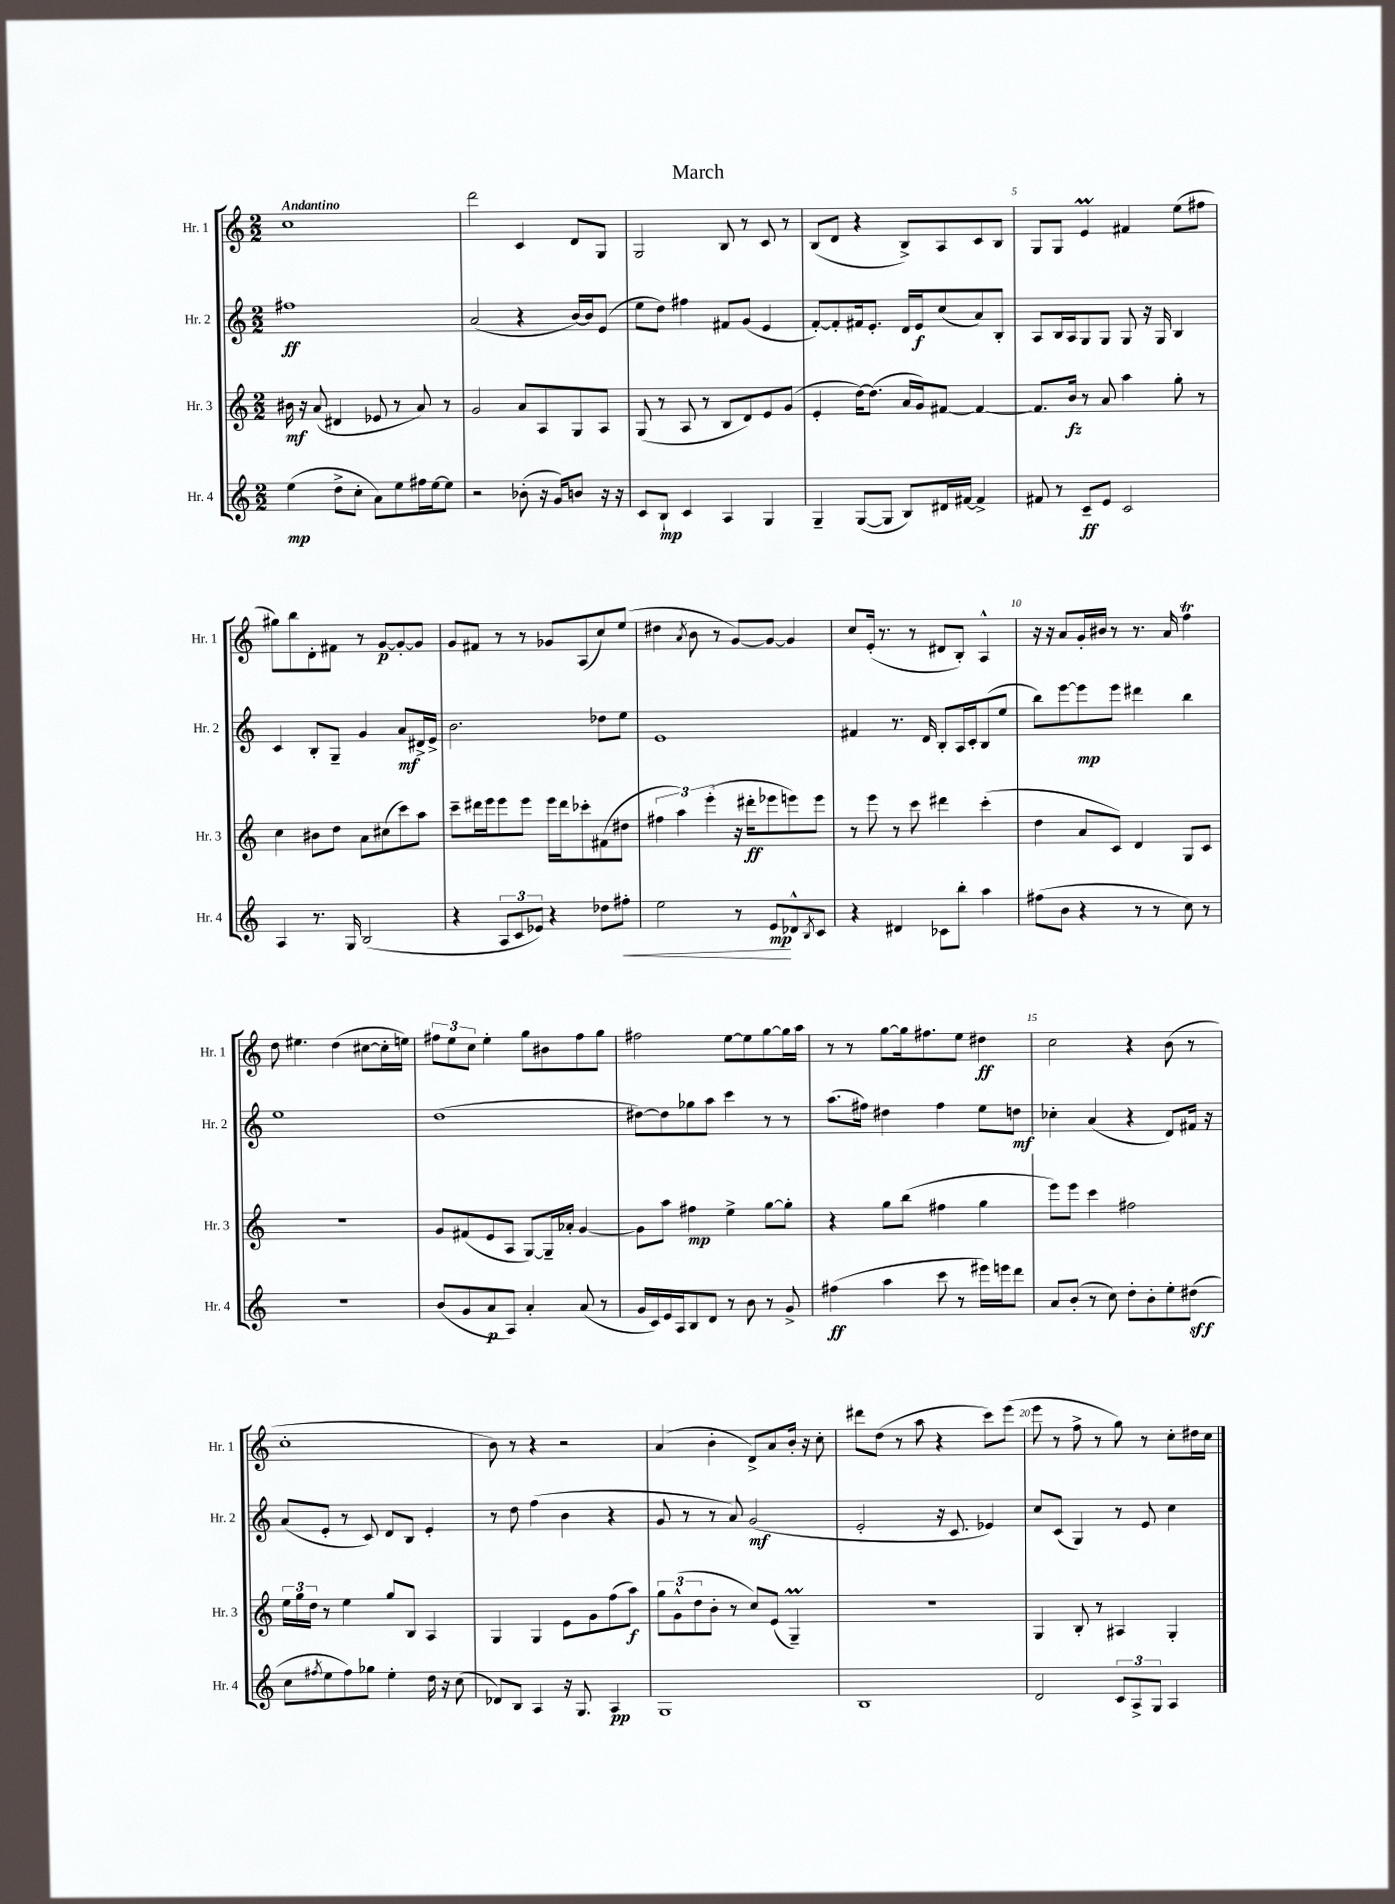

**kern	**kern	**kern	**kern
*staff4	*staff3	*staff2	*staff1
*clefG2	*clefG2	*clefG2	*clefG2
*k[]	*k[]	*k[]	*k[]
*M2/2	*M2/2	*M2/2	*M2/2
(4ee	16b#	1ff#	1cc
.	16r	.	.
.	(8a	.	.
8dd^	4d#	.	.
8cc'	.	.	.
8a)	8e-	.	.
8ee	8r	.	.
16ff#	8a)	.	.
[16ee	.	.	.
8ee]	8r	.	.
=	=	=	=
2r	2g	(2a	2ddd
(8b-'	8a	4r	4c
16r	8A	.	.
16g)	.	.	.
8b	8G	[16b)	8d
.	.	16b]	.
16r	8A	(8e	8G
16r	.	.	.
=	=	=	=
8c	(8G	8ee	2G
8B`	8r	8dd)	.
4c	8A	4ff#	.
.	8r	.	.
4A	8B	8f#	8B
.	8d)	(8g	8r
4G	8e	4e	8c
.	(8g	.	8r
=	=	=	=
4G~	4e'	[8f')	(8B
.	.	8f']	8d
([8G	[16dd)	16f#	4r
.	(8.dd]	8.e'	.
8G]	.	.	.
8B)	16a	16d	8B^)
.	16g)	16e	.
16d#	[8f#	(8cc	8A
[16f#	.	.	.
4f#^]	4f#_	8a)	8c
.	.	8B'	8B
=	=	=	=
8f#	8.f#]	8A	8G
8r	.	16B	8G
.	16b	16A	.
8c~	8r	8G	4e
8e	8a	8G	.
2c	4aa	8G	4f#
.	.	16r	.
.	.	16G	.
.	8gg'	4B	(8ee
.	8r	.	8ff#
=	=	=	=
4A	4cc	4c	8gg#)
.	.	.	8bb
8.r	8b#	8B'	8d'
.	8dd	8G~	8f#
16G	.	.	.
(2B	8a	4g	8r
.	(8cc#	.	[8g
.	8ccc)	8a	8g'_
.	8aa	16d#^	8g]
.	.	16e^	.
=	=	=	=
4r	8ccc~	2.b	8g
.	16ddd#	.	8f#
.	16eee	.	.
12A	8eee	.	8r
12c	.	.	.
.	8eee	.	8r
12e-)	.	.	.
4r	16eee	.	8g-
.	16ddd#	.	.
.	8ccc-'	.	(8A
8dd-	(8f#	8dd-	8cc)
8ff#'	8dd#	8ee	(8ee
=	=	=	=
2ee	6ff#	1e	4dd#
.	6aa)	.	.
.	.	.	8qa
.	.	.	8b
.	(6eee'	.	.
.	.	.	8r
8r	16r	.	[8g)
.	16ddd#'	.	.
8e	8eee-	.	8g_
8d-^^	8eee)	.	4g]
8qB	.	.	.
8c	8eee	.	.
=	=	=	=
4r	8r	4f#	8cc
.	8eee	.	(16e'
.	.	.	8.r
4d#	8r	8.r	.
.	8ccc	.	8r
.	.	16d	.
8c-	4ddd#	8B'	8d#
8bb'	.	16A	8B')
.	.	16c'	.
4aa	(4ccc'	(8B	4A^^
.	.	8ee	.
=	=	=	=
(8ff#	4dd	8bb)	16r
.	.	.	16r
8b	.	[8eee	8a
4r	8a	8eee]	16g'
.	.	.	16b#
.	8c)	8eee	8r
8r	4d	4ddd#	8.r
8r	.	.	.
.	.	.	16a
8cc)	8G	4bb	4ff
8r	8c	.	.
=	=	=	=
1r	1r	1ee	8dd
.	.	.	4.ee#
.	.	.	(4dd
.	.	.	[8cc#
.	.	.	16cc#']
.	.	.	16ee)
=	=	=	=
(8b	8g	(1dd	12ff#
.	.	.	12ee
8g	(8f#	.	.
.	.	.	12cc
8a	8e	.	4ee'
8A)	8A	.	.
4a'	[8G)	.	8gg
.	16G~]	.	8b#
.	16a-'	.	.
(8a	[4g	.	8ff#
8r	.	.	8gg
=	=	=	=
16g	8g]	[8dd#)	2ff#
16c)	.	.	.
16e	8aa	8dd#]	.
16A	.	.	.
8B	4ff#	8gg-	.
8d	.	8aa	.
8r	4ee^	4ccc	[8ee
8b	.	.	8ee]
8r	[8gg	8r	[8gg
8g^	8gg']	8r	16gg]
.	.	.	16aa
=	=	=	=
(4ff#	4r	(8.aa	8r
.	.	.	8r
.	.	16ff#)	.
4aa	8gg	4dd#	[8gg
.	(8bb	.	16gg]
.	.	.	8.ff#
8ccc	4ff#	4ff#	.
8r	.	.	8ee
16eee#)	4gg	8ee	4dd#
16eee	.	.	.
8ddd	.	8dd	.
=	=	=	=
8a	8eee)	4cc-'	2cc
(8b'	8eee	.	.
8r	4ccc	(4a	.
8cc)	.	.	.
8dd'	2ff#	4r	4r
8b'	.	.	.
8ee'	.	8d)	(8b
(8dd#	.	16f#	8r
.	.	16r	.
=	=	=	=
8cc	24ee	(8a	1cc'
.	24gg	.	.
.	24dd	.	.
8qff#	.	.	.
8ee	8r	8e'	.
8ff#)	4ee	8r	.
8gg-	.	8c)	.
4ee'	8gg	8d	.
.	8B	8B	.
16dd	4A	4e'	.
16r	.	.	.
(8cc	.	.	.
=	=	=	=
8d-)	4G	8r	8b)
8B	.	8dd	8r
4A	4G	(4ff	4r
16r	8e	4b	2r
8.G	.	.	.
.	8g	.	.
4A	(8ff	4r	.
.	8aa)	.	.
=	=	=	=
1G	12gg	8g	(4a
.	(12g^^	.	.
.	.	8r	.
.	12dd	.	.
.	8b'	8r	4b'
.	8r	8a)	.
.	8cc)	(2g	8d^)
.	(8e	.	8a
.	4G~)	.	16b'
.	.	.	16r
.	.	.	8cc'
=	=	=	=
1B	1r	2e'	8ddd#
.	.	.	(8dd
.	.	.	8r
.	.	.	8aa
.	.	16r	4r
.	.	8.c	.
.	.	4e-)	8ccc)
.	.	.	(8eee
=	=	=	=
2d	4G	8cc	8eee
.	.	(8c	8r
.	8B'	4G)	8ff^
.	8r	.	8r
12c	4A#	8r	8gg)
12A^	.	.	.
.	.	8e	8r
12G	.	.	.
4A	4G'	4cc	8cc'
.	.	.	16dd#
.	.	.	16cc
==	==	==	==
*-	*-	*-	*-
